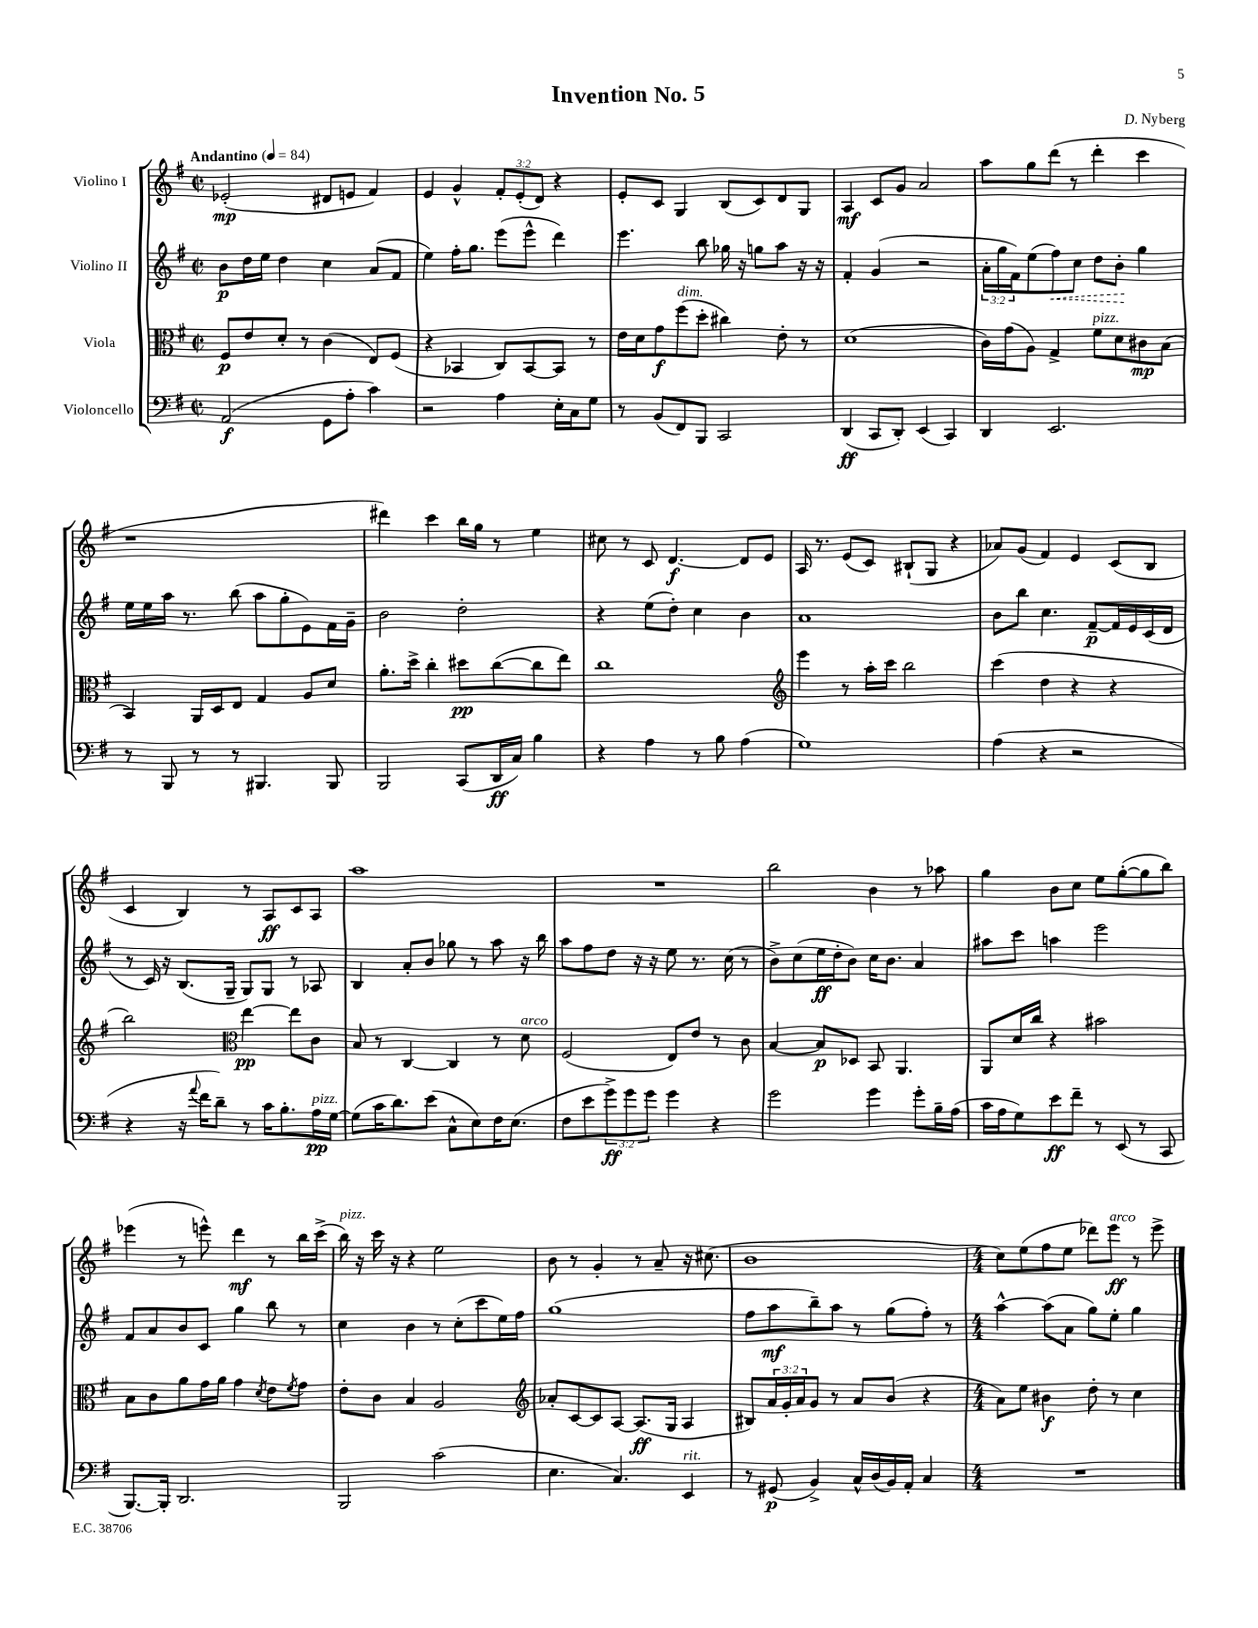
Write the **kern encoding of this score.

**kern	**kern	**kern	**kern
*staff4	*staff3	*staff2	*staff1
*clefF4	*clefC3	*clefG2	*clefG2
*k[f#]	*k[f#]	*k[f#]	*k[f#]
*M2/2	*M2/2	*M2/2	*M2/2
*met(c|)	*met(c|)	*met(c|)	*met(c|)
*MM84	*MM84	*MM84	*MM84
(2AA/	8F#/L	8b\L	(2e-'/
.	8e/	16dd\L	.
.	.	16ee\JJ	.
.	8d'/J	4dd\	.
.	8r	.	.
8GG\L	(4c\	4cc\	8d#/L
8A'\J	.	.	8e/J
4c\)	8E/L)	(8a/L	4f#/)
.	(8F#/J	8f#/J	.
=	=	=	=
2r	4r	4ee\)	4e/
.	4BB-/	16ff#'\LK	4g^^/
.	.	8.gg\J	.
4A\	8C/L)	(8eee\L	12f#'/L
.	.	.	(12e'/
.	[8BB-/	8eee^^\J	.
.	.	.	12d/J)
16E'\LL	8BB-/]J	4ddd\)	4r
16C\J	.	.	.
8G\J	8r	.	.
=	=	=	=
8r	16e\LL	4.eee\	8e'/L
.	16d\J	.	.
(8BB/L	8g\	.	8c/J
8FF#/)	(8ff#\	.	4G/
8BBB/J	8dd'\J	8bb\	.
2CC/	4cc#\)	16gg-\	(8B/L
.	.	16r	.
.	.	8gg\L	8c/)
.	8e'\	8aa\J	8d/
.	8r	16r	8G/J
.	.	16r	.
=	=	=	=
(4DD/	(1d	4f#'/	4A/
8CC/L	.	(4g/	8c/L
8DD'/J)	.	.	8g/J
(4EE/	.	2r	2a/
4CC/)	.	.	.
=	=	=	=
4DD/	16c\LL)	24a'\LL	8aa\L
.	.	24gg\	.
.	(16g\J	.	.
.	.	24f#\J)	.
.	8A\J)	(8ee\	8gg\
2.EE/	4G^/	8ff#\)	(8ddd\J
.	.	8cc\J	8r
.	8f#\L	8dd\L	4ddd'\
.	8d\	8b'\J	.
.	8c#\	4gg\	4ccc\
.	(8B\J	.	.
=	=	=	=
8r	4BB/)	16ee\LL	1r
.	.	16ee\	.
8BBB/	.	16aa\JJ	.
.	.	8.r	.
8r	16AA/LL	.	.
.	16D/J	.	.
8r	8E/J	(8bb\	.
4.BBB#/	4G/	8aa\L	.
.	.	8gg'\	.
.	8A/L	8e\)	.
8BBB#/	8d/J	16f#\L	.
.	.	16g~\JJ	.
=	=	=	=
2BBB/	8.a'\L	2b\	4ddd#\)
.	16dd^\Jk	.	.
.	4cc'\	.	4ccc\
(8CC/L	8dd#\L	2dd'\	16bb\LL
.	.	.	16gg\JJ
16DD/L	([8cc\	.	8r
16C/JJ)	.	.	.
4B\	8cc\]	.	4ee\
.	8ee\J)	.	.
=	=	=	=
4r	1cc	4r	8cc#\
.	.	.	8r
4A\	.	(8ee\L	8c/
.	.	8dd'\J)	[4.d/
8r	.	4cc\	.
8B\	.	.	.
(4A\	.	4b\	8d/]L
.	.	.	8e/J
=	=	=	=
*	*clefG2	*	*
1G)	4eee\	1a	16A/
.	.	.	8.r
.	8r	.	(8e/L
.	16aa'\LL	.	8c/J)
.	16ccc\JJ	.	.
.	2bb\	.	(8B#`/L
.	.	.	8G/J
.	.	.	4r
=	=	=	=
(4A\	(4ccc\	8b\L	8a-/L)
.	.	8bb\J	(8g/J
4r	4dd\	4.cc\	4f#/)
2r	4r	.	4e/
.	.	[8f#~/L	.
.	4r	16f#/]L	(8c/L
.	.	16e/	.
.	.	(16c/	8B/J
.	.	16d/JJ	.
=	=	=	=
4r	2bb\)	8r	4c/
.	.	16c/)	.
.	.	16r	.
16r	.	(8.B/L	4B/)
8qqa/	.	.	.
16f#\LK	.	.	.
8d~\J)	.	.	.
.	.	16G~/Jk	.
*	*clefC3	*	*
8r	[4ee\	8G/L)	8r
16c\LK	.	8G/J	8A/L
8.B'\	.	.	.
.	8ee\]L	8r	8c/
16A\L	8c\J	8A-/	8A/J
[16G\JJ	.	.	.
=	=	=	=
(8G\]L	8B/	4B/	1aa
16c\K	8r	.	.
8.d\)	.	.	.
.	[4C/	8a'/L	.
(8e\J	.	8b/J	.
8C^^\L	4C/]	8gg-\	.
8E\)	.	8r	.
16F#\K	8r	8aa\	.
(8.E\J	.	.	.
.	8d\	16r	.
.	.	16bb\	.
=	=	=	=
8F#\L	(2F#/	8aa\L	1r
8e\	.	8ff#\	.
12g^\)	.	8dd\J	.
12g\	.	.	.
.	.	16r	.
12g\J	.	.	.
.	.	16r	.
4g\	8E/L)	8ee\	.
.	8e/J	8.r	.
4r	8r	.	.
.	.	(16cc\	.
.	8c\	8r	.
=	=	=	=
2g\	[4B/	8b^\L)	2bb\
.	.	(8cc\	.
.	8B/]L	16ee\L	.
.	.	16dd'\J	.
.	8D-/J	8b\J)	.
4g\	8BB/	16cc\LK	4b\
.	.	8.b\J	.
.	4.AA/	.	.
8g'\L	.	4a/	8r
16B~\L	.	.	8aa-\
(16A\JJ	.	.	.
=	=	=	=
16c\LL	8AA/L	8aa#\L	4gg\
16A\J	.	.	.
8G\)	16d/L	8ccc\J	.
.	16cc/JJ	.	.
8e\	4r	4aa\	8b\L
8f#~\J	.	.	8cc\J
8r	2b#\	2eee\	8ee\L
(8EE/	.	.	([8gg'\
8r	.	.	8gg\]
8CC/	.	.	8bb\J)
=	=	=	=
[8.BBB/L)	8B\L	8f#/L	(4eee-\
.	8c\	8a/	.
16BBB'/]Jk	.	.	.
2.DD/	8a\	8b/	8r
.	16g\L	8c/J	8eee^^\)
.	16a\JJ	.	.
.	4g\	4gg\	4ddd\
.	8qd/	.	.
.	8e\L	8bb\	8r
.	8qf#/	.	.
.	8g\J	8r	16bb\LL
.	.	.	(16ccc^\JJ
=	=	=	=
2BBB/	8e'\L	4cc\	16bb\)
.	.	.	16r
.	8c\J	.	16ccc\
.	.	.	16r
.	4B/	4b\	4r
(2c\	2A/	8r	2ee\
.	.	(8cc'\L	.
.	.	8ccc\	.
.	.	16ee\L)	.
.	.	16ff#\JJ	.
=	=	=	=
*	*clefG2	*	*
4.E\	8a-'/L	(1gg	8b\
.	[8c/	.	8r
.	8c/]	.	4g'/
4.C/)	[8A/J	.	.
.	(8.A/]L	.	8r
.	.	.	8a~/
.	16G/Jk	.	.
4EE/	4A/	.	16r
.	.	.	(8.cc#\
=	=	=	=
8r	8B#/L)	8ff#\L	1b
(8GG#/	24a/L	8aa\	.
.	24g'/	.	.
.	24a/J	.	.
4BB^/)	8g/J	8bb~\)	.
.	8r	8aa\J	.
16C^^/LL	8a/L	8r	.
(16D/	.	.	.
16BB/)	(8b/J	(8gg\L	.
16AA'/JJ	.	.	.
4C/	4r	8ff#'\J)	.
.	.	8r	.
=	=	=	=
*M4/4	*M4/4	*M4/4	*M4/4
1r	8a\L)	[4aa^^\	8cc\L)
.	8ee\J	.	(8ee\
.	4b#\	(8aa\]L	8ff#\
.	.	8a\J	8ee\J
.	8dd'\	8gg\L)	8ddd-\L)
.	8r	8ee'\J	8eee\J
.	4cc\	4gg\	8r
.	.	.	8eee^\
==	==	==	==
*-	*-	*-	*-
